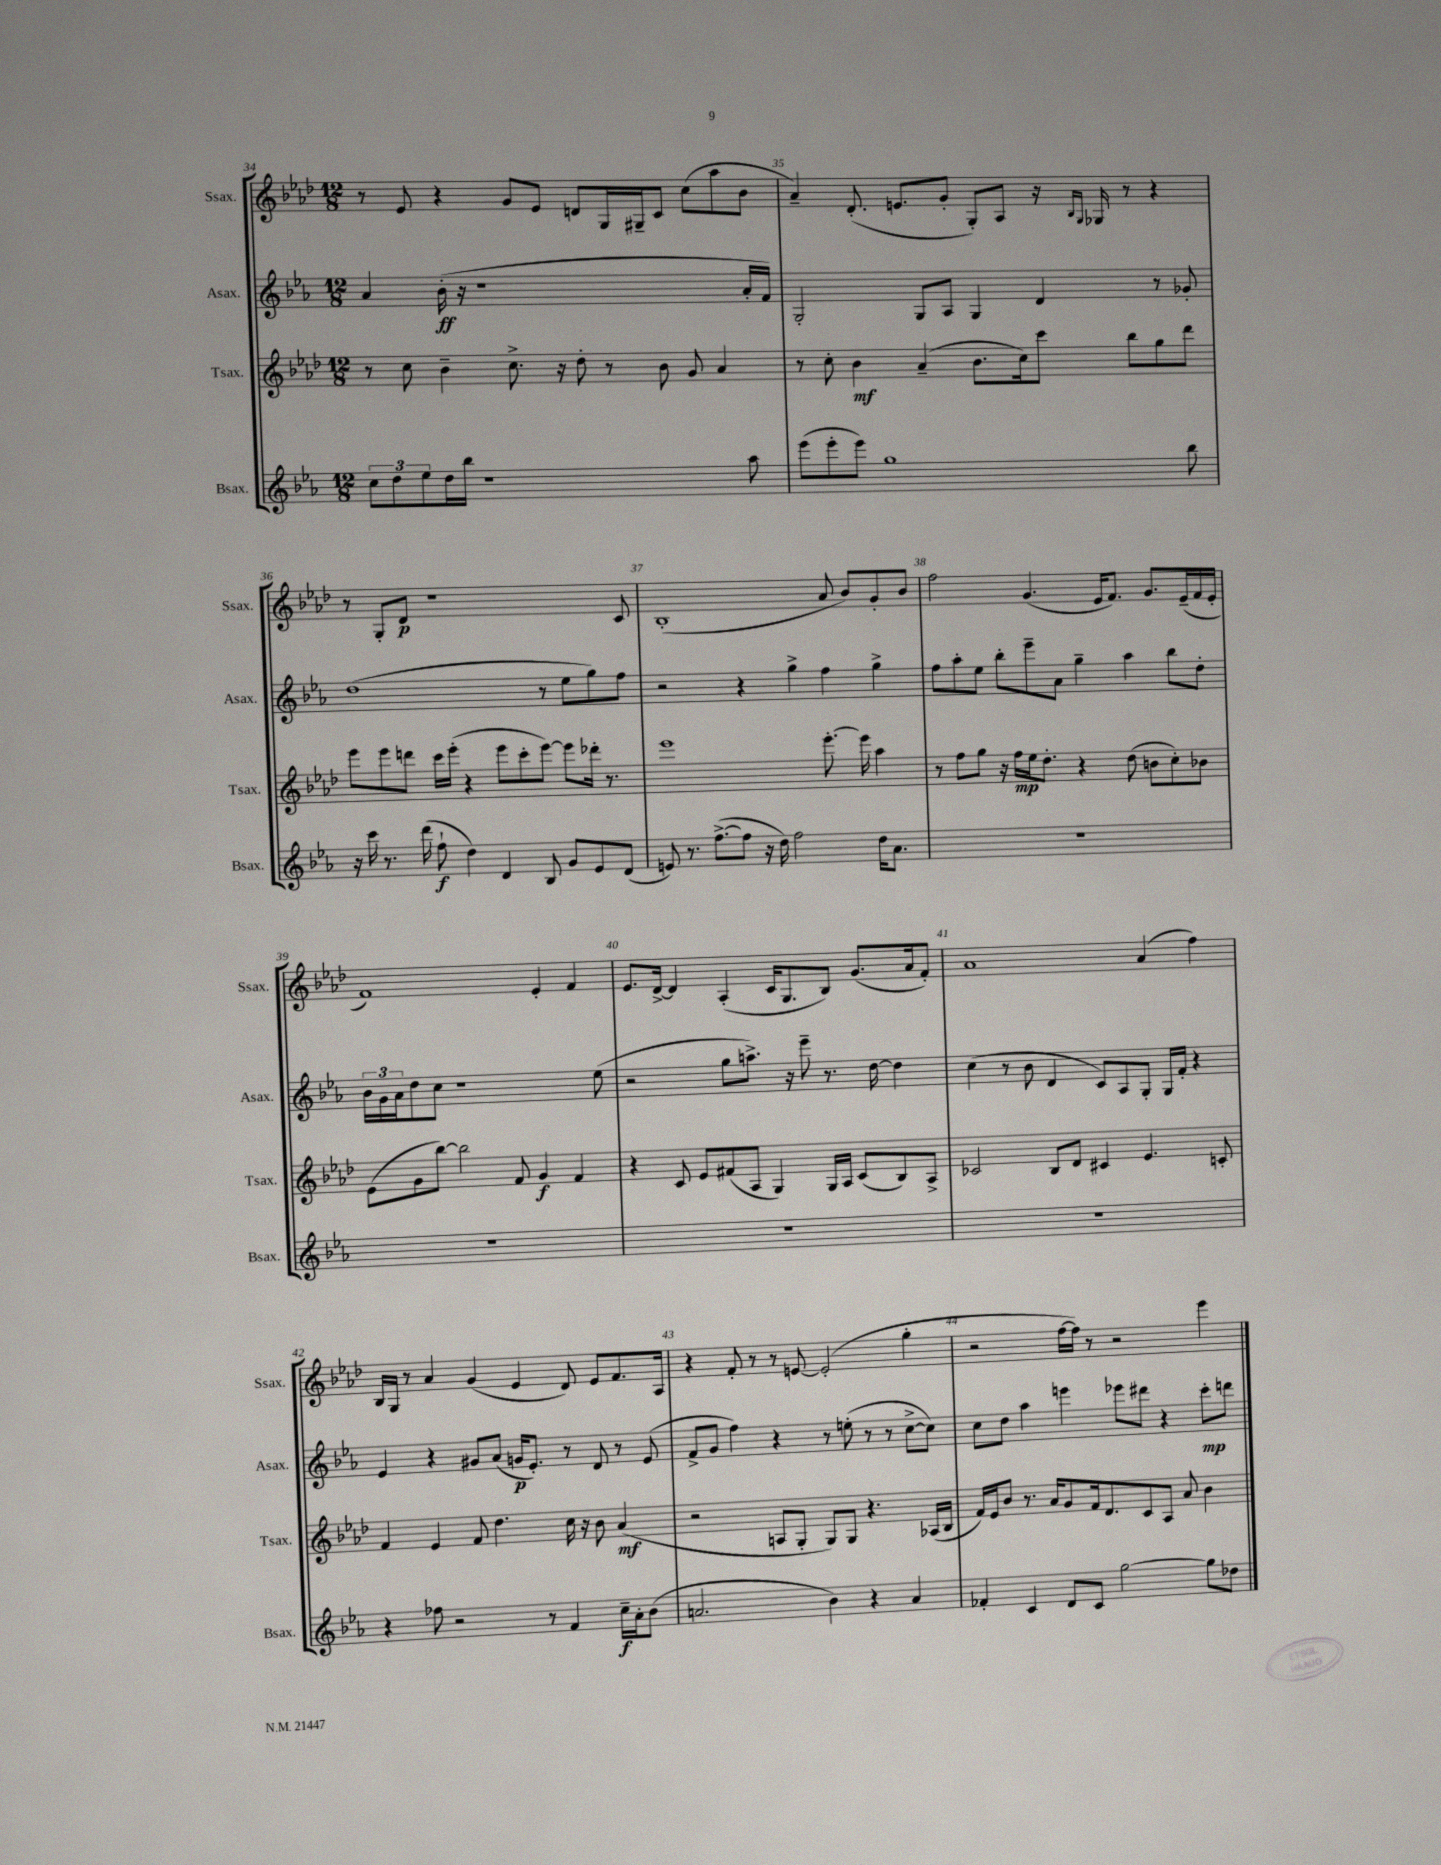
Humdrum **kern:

**kern	**kern	**kern	**kern
*staff4	*staff3	*staff2	*staff1
*clefG2	*clefG2	*clefG2	*clefG2
*k[b-e-a-]	*k[b-e-a-d-]	*k[b-e-a-]	*k[b-e-a-d-]
*M12/8	*M12/8	*M12/8	*M12/8
12cc	8r	4a-	8r
12dd	.	.	.
.	8cc	.	8e-
12ee-	.	.	.
16dd	4b-~	(16b-'	4r
16bb-	.	16r	.
1r	.	1r	.
.	8.cc^	.	8g
.	.	.	8e-
.	16r	.	.
.	8dd-'	.	8d
.	8r	.	16G
.	.	.	16G#~
.	8b-	.	8c
.	8g	.	(8cc
.	4a-	.	8aa-
8aa-	.	16a-'	8b-
.	.	16f)	.
=	=	=	=
(8eee-	8r	2G'	4a-~)
8eee-'	8cc'	.	.
8eee-)	4b-	.	(8.d-'
1gg	.	.	.
.	.	.	8.e
.	(4a-~	8G	.
.	.	8A-	8g'
.	8.b-	4G	8G')
.	.	.	8A-
.	16cc)	.	.
.	8ccc	4d	16r
.	.	.	16qqB-
.	.	.	16qqG
.	.	.	16G-
.	8bb-	.	8r
.	8gg	8r	4r
8bb-	8ddd-	8g-'	.
=	=	=	=
16r	8eee-	(1dd	8r
16ccc	.	.	.
8.r	8eee-	.	8G'
.	8ddd	.	8d-
(16ddd	.	.	.
8ff`	16ccc	.	1r
.	(16eee-'	.	.
4dd)	4r	.	.
4d	8eee-	.	.
.	8ccc'	.	.
8B-	[8eee-)	8r	.
8g	8eee-]	8ee-	.
8e-	16ddd-'	8gg)	.
.	8.r	.	.
(8d	.	8ff	8c
=	=	=	=
8e)	1eee-	2r	(1B-'
8.r	.	.	.
([8.ff^	.	.	.
8ff]	.	4r	.
16r	.	.	.
16dd)	.	.	.
2ff	.	4gg^	.
.	[8.eee-'	4ff	8a-
.	.	.	8b-)
.	16eee-]	.	.
16dd	4aa-	4gg^	8g'
8.a-	.	.	.
.	.	.	8b-
=	=	=	=
1.r	8r	8ff	2ff
.	8ff	8aa-'	.
.	8gg	8ee-	.
.	16r	8bb-'	.
.	16ff	.	.
.	16ee-	8eee-~	(4.g
.	8.dd-'	.	.
.	.	8a-	.
.	4r	4gg~	.
.	.	.	16e-
.	.	.	8.f)
.	(8dd-	4aa-	.
.	8b	.	8.g
.	8cc')	8bb-	.
.	.	.	(16e-~
.	8b-	8dd'	16f
.	.	.	16e-'
=	=	=	=
1.r	(8e-	24b-	1f)
.	.	24g	.
.	.	24a-	.
.	8g	8dd	.
.	[8bb-)	8cc	.
.	2bb-]	1r	.
.	8f	.	.
.	4g	.	4e-'
.	4f	.	4f
.	.	(8ee-	.
=	=	=	=
1.r	4r	2r	8.e-
.	.	.	[16d-^
.	8c	.	4d-]
.	8e-	.	.
.	(8f#	8gg	(4A-'
.	8A-	8.aa^)	.
.	4G)	.	16c
.	.	16r	8.G
.	.	8eee-~	.
.	16G	8.r	8B-)
.	16A-	.	.
.	(8c	.	(8.g
.	.	[16dd	.
.	8B-)	4dd]	.
.	.	.	16a-
.	8A-^	.	8f')
=	=	=	=
1.r	2c-	(4cc	1a-
.	.	8r	.
.	.	8b-	.
.	8B-	4d	.
.	8d-	.	.
.	4c#	8c)	.
.	.	8A-	.
.	4.e-	8G'	(4a-
.	.	16G	.
.	.	16f'	.
.	.	4r	4ff)
.	8c'	.	.
=	=	=	=
4r	4f	4e-	16B-
.	.	.	16G
.	.	.	8r
8ff-	4e-	4r	4a-
2r	.	.	.
.	8f	8g#	(4g
.	4.dd-	(8a-	.
.	.	16g	4e-
.	.	8.e-')	.
8r	.	.	.
4f	16cc	8r	8d-)
.	16r	.	.
.	8b-	8d	8e-
16cc~	(4a-	8r	8.f
16a-'	.	.	.
(8b-	.	(8e-	.
.	.	.	16A-
=	=	=	=
2.a	2r	8f^	4r
.	.	8g	.
.	.	4ff)	8f'
.	.	.	8r
.	8A	4r	8r
.	8G'	.	[8e
4b-)	8G)	8r	(2e']
.	8G	(8ee'	.
4r	4.r	8r	.
.	.	8r	.
4a	.	[8cc^	4gg'
.	(16A-	8cc])	.
.	16B-	.	.
=	=	=	=
4f-'	16f)	8cc	2r
.	16e-	.	.
.	8b-	8dd	.
4c	8.r	4aa-	.
.	16a-	.	.
8d	8g	4eee	[16ff
.	.	.	16ff])
8c	16f	.	8r
.	8.d-	.	.
[2gg	.	8eee-	2r
.	8c	8ddd#	.
.	8A-	4r	.
.	8a-	.	.
8gg]	4b-	8ccc'	4eee-
8dd-	.	8ddd	.
==	==	==	==
*-	*-	*-	*-
